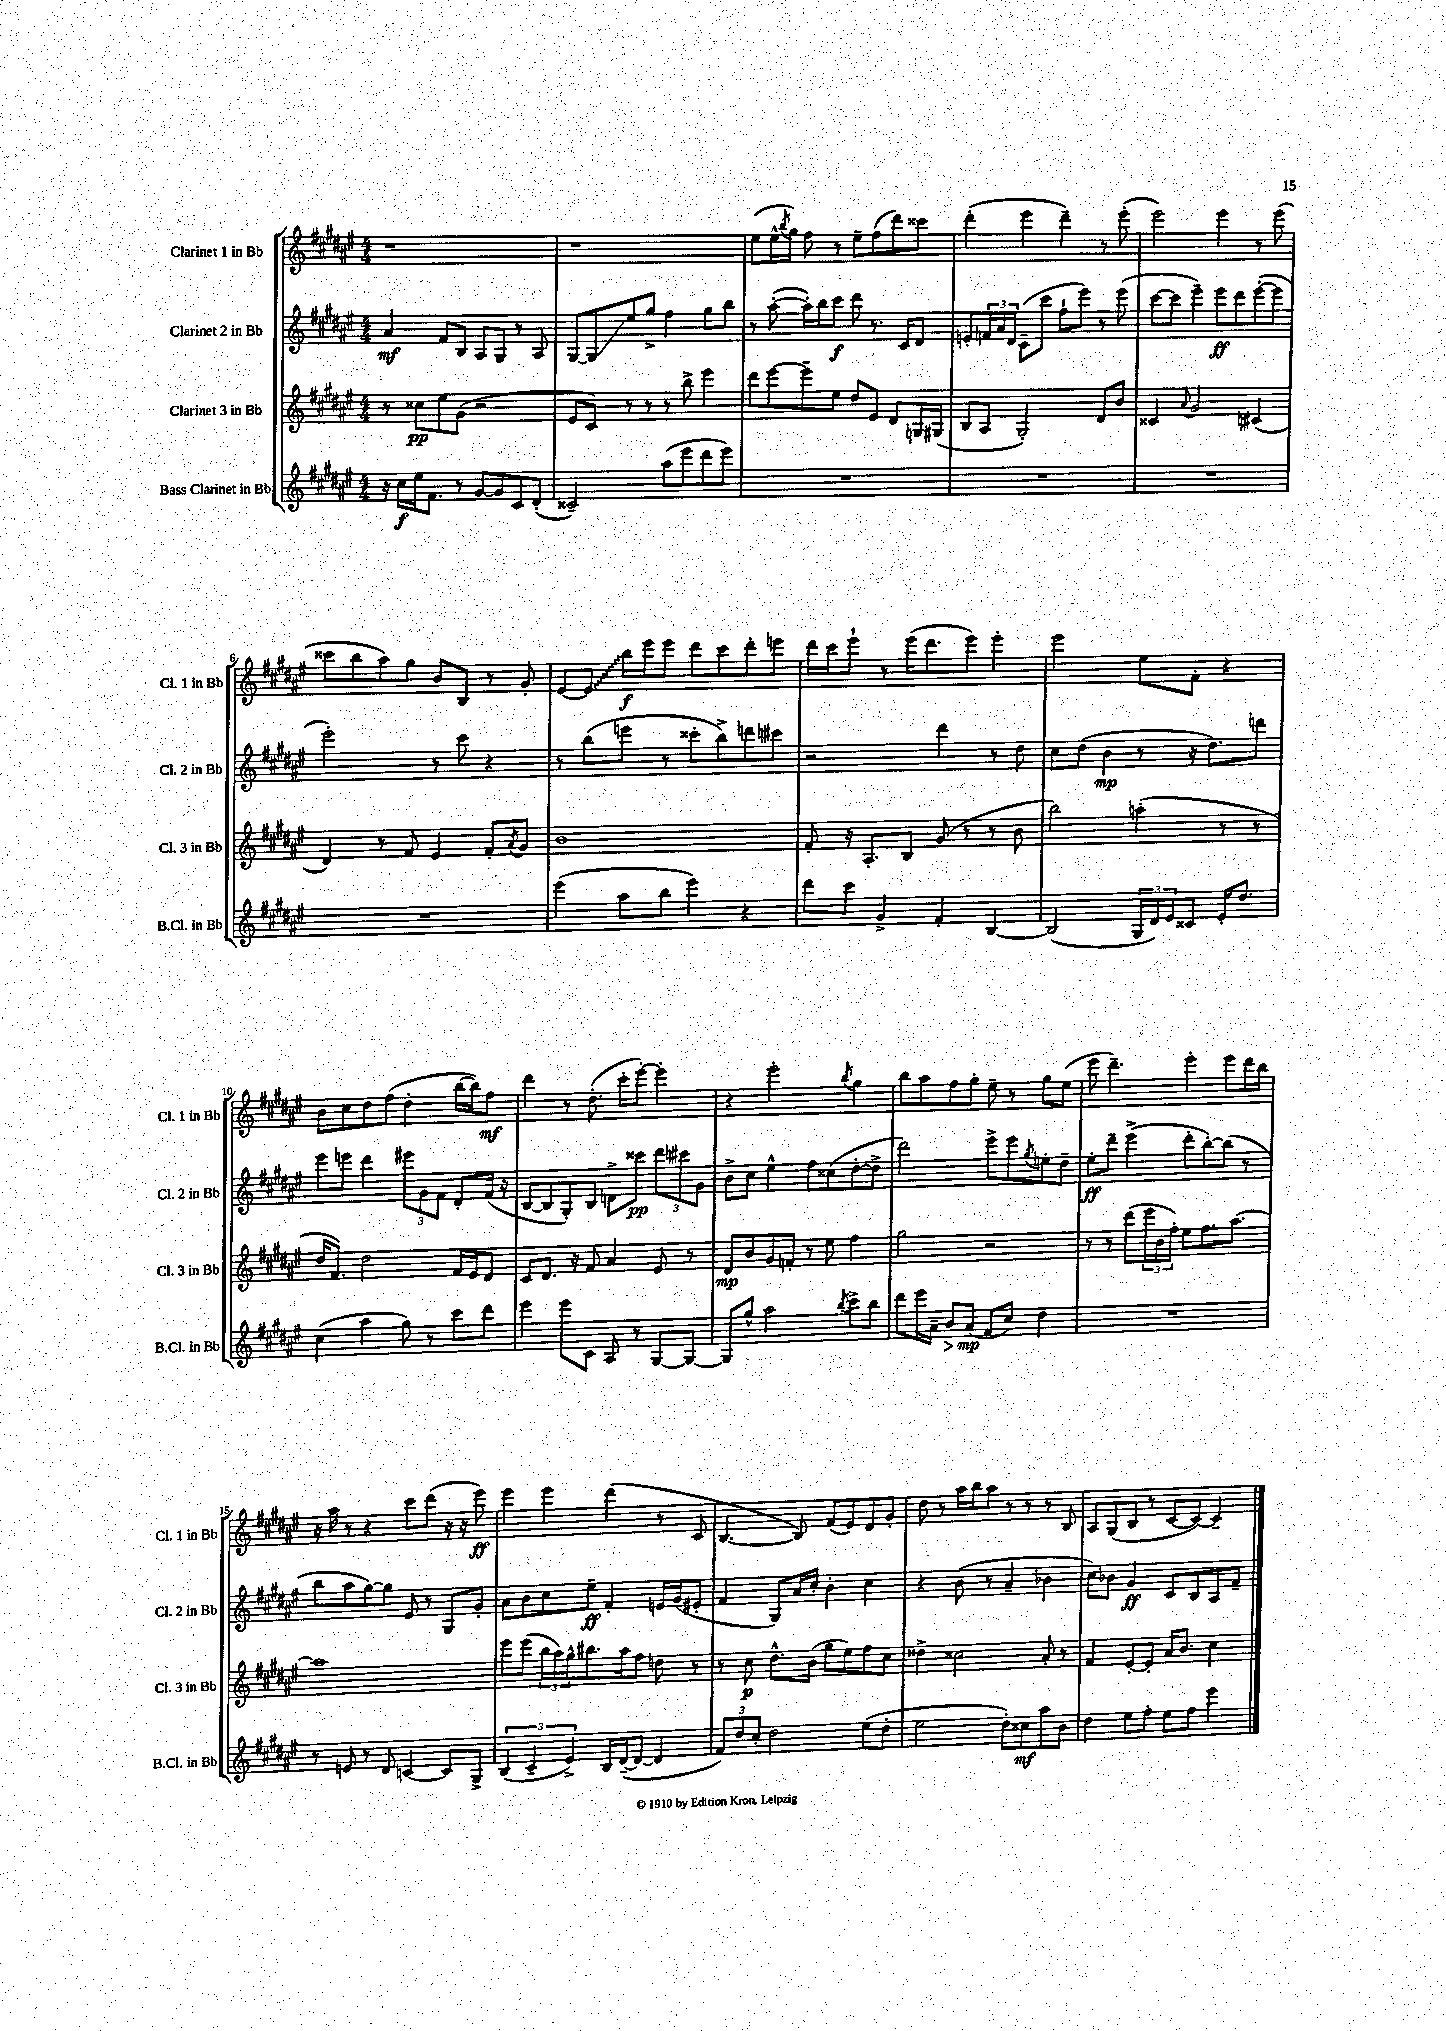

**kern	**kern	**kern	**kern
*staff4	*staff3	*staff2	*staff1
*clefG2	*clefG2	*clefG2	*clefG2
*k[f#c#g#d#a#e#]	*k[f#c#g#d#a#e#]	*k[f#c#g#d#a#e#]	*k[f#c#g#d#a#e#]
*M4/4	*M4/4	*M4/4	*M4/4
16r	8r	4a#/	1r
16cc#\LL	.	.	.
16ee#\J	8cc##\L	.	.
8.f#\J	.	.	.
.	8ee#\	8f#/L	.
8r	(8g#\J	8B/J	.
[8g#/L	2r	8A#/L	.
8g#/]	.	8G#/J	.
8c#/	.	8r	.
(8d#'/J	.	8A#/	.
=	=	=	=
2c##~/)	8e#/L	[8G#/L	1r
.	8c#/J)	8G#/]	.
.	8r	8ee#/	.
.	8r	8gg#^/J	.
(8aa#\L	8r	4ff#\	.
8eee#\	8bb^\	.	.
8ddd#\	4eee#\	8gg#\L	.
8eee#\J)	.	8bb\J	.
=	=	=	=
1r	8ddd#\L	8r	(8ee#\L
.	[8eee#\	([8aa#'\	16ee#^^\L
.	.	.	8qbb/
.	.	.	16gg#\JJ)
.	8eee#~\]	16aa#'\]LL)	8ff#\
.	.	16bb\J	.
.	8ee#\J	8ccc#\J	8r
.	8dd#/L	8ddd#\	8ee#~\L
.	8e#/J	8.r	(8ff#\
.	8d#/L	.	8ddd#\)
.	.	16c#/LK	.
.	16G/L	8d#/J	8ccc##\J
.	(16G#/JJ	.	.
=	=	=	=
1r	8B/L	8e'/L	(4ddd#'\
.	8A#/J	24f/L	.
.	.	24a#/	.
.	.	24d#/JJ	.
.	2G#'/)	(8c#~\L	4eee#\
.	.	8ccc#\J	.
.	.	8ff#`\L	4ddd#~\)
.	.	8eee#\J)	.
.	8d#/L	8r	8r
.	8b/J	(8eee#\	(8eee#'\
=	=	=	=
1r	4c##/	[8ccc#\L	2eee#\)
.	.	8ccc#\]J	.
.	8qqa#/	.	.
.	2g#/	4eee#~\)	.
.	.	8eee#\L	4eee#\
.	.	8ddd#\	.
.	(4c#/	([8eee#'\	8r
.	.	8eee#\]J	(8eee#\
=	=	=	=
1r	4d#/)	2eee#'\)	8ccc##\L
.	.	.	8bb\
.	8r	.	8aa#\)
.	8f#/	.	8gg#\J
.	4e#/	8r	8b/L
.	.	8ccc#\	8B/J
.	8f#'/L	4r	8r
.	8qa#/	.	.
.	8g#/J	.	8g#'/
=	=	=	=
(4eee#\	1b	8r	[8e#/L
.	.	(8bb\L	8e#/]J
8aa#\L	.	8eee\J	16bb\LL
.	.	.	16eee#\J
8bb\J	.	8r	8eee#\J
4eee#\)	.	8ccc##'\L	8ddd#\L
.	.	8bb^\)	8ccc#\
4r	.	8ddd\	8ddd#'\
.	.	8ccc#\J	8eee\J
=	=	=	=
8ddd#\L	8f#'/	2r	16ddd#\LL
.	.	.	16ccc#\J
8ccc#\J	16r	.	8eee#`\J
.	8.A#'/L	.	.
4g#^/	.	.	8r
.	8B/J	.	(16eee#\LK
.	.	.	8.ddd#\
4f#'/	(8g#/	4ddd#\	.
.	8r	.	8eee#\J)
[4B/	8r	8r	4eee#'\
.	8b\	8dd#\	.
=	=	=	=
(2B/]	2bb\)	8cc#\L	2eee#\
.	.	(8dd#\J	.
.	.	4b\	.
24G#/LL	(4aa'\	8r	8ee#\L
24d#/)	.	.	.
24e#/J	.	.	.
8c##/J	.	16r	8f#'\J
.	.	8.dd#\L)	.
16e#'/LK	8r	.	4r
8.dd#/J	.	.	.
.	8r	8ddd\J	.
=	=	=	=
(4cc#\	16dd#/LK	8eee#\L	8b\L
.	8.f#/J)	.	.
.	.	8eee\J	8cc#\
4aa#\	2dd#\	4ddd#\	8dd#\
.	.	.	(8ff#\J
8gg#\)	.	12eee#\L	4dd#'\
.	.	12g#\	.
8r	.	.	.
.	.	12f#\J	.
8ccc#\L	16f#/LL	8d#'/L	[16bb\LL
.	16e#/J	.	16bb\]J)
8ddd#\J	8d#/J	(16f#/Jk	8ff#\J
.	.	16r	.
=	=	=	=
4eee#\	8c#/L	[8B/L	4ddd#\
.	8.d#/J	8B/]	.
8eee#\L	.	8G#'/)	8r
.	16r	.	.
8c#\J	8f#/	8B/J	(8.dd#'\
8A#/	4a#/	8d^\L	.
.	.	.	16ccc#'\LK
8r	.	8ccc##\J	[8eee#'\J)
[8G#/L	8e#/	12ddd#\L	4eee#'\]
.	.	12ccc#\	.
8G#/_J	8r	.	.
.	.	12g#\J	.
=	=	=	=
8G#/]L	8d#/L	8b^\L	4r
8gg#^^/J	8b/	8cc#\J	.
2aa#\	8g#/	4ee#^^\	2eee#'\
.	8f'/J	.	.
.	8r	8ff#\L	.
.	8ee#\	(8cc##\	.
8qbb/	.	.	8qbb/
8ccc#^\L	4ff#\	[8dd#'\	4gg#\
8bb\J	.	8dd#^\]J	.
=	=	=	=
8ddd#\L	2gg#\	2ddd#\)	8bb\L
16eee#\L	.	.	8aa#\
16a#~\JJ	.	.	.
8b/L	.	.	8ff#\
(8a#/J	.	.	8gg#'\J
8f#/L	2r	8eee#^\L	8ee#~\
8cc#/J)	.	8eee#\	8r
.	.	8qgg#/	.
4dd#\	.	8ee'\	8gg#\L
.	.	8dd#~\J	(8ee#\J
=	=	=	=
1r	8r	8ee#'\L	8eee#\
.	8r	8ddd#~\J	4.ddd#~\)
.	(8ddd#\L	(4eee#^\	.
.	24eee#\L	.	.
.	24b\	.	.
.	24ff#'\JJ)	.	.
.	8ee#\L	8ddd#'\L	4eee#'\
.	8.ff#\	[8bb'\)	.
.	.	(8bb\]J	8eee#\L
.	[8.aa#\J	.	.
.	.	8r	16ddd#\L
.	.	.	16bb\JJ
=	=	=	=
8r	1aa#]	8bb\L	16r
.	.	.	16aa#\
8e/	.	8aa#\	8r
8r	.	[8gg#\)	4r
8d#/	.	8gg#\]J	.
[4c/	.	8e#/	8ccc#\L
.	.	8r	(8ddd#\J
8c/]L	.	8G#/L	16r
.	.	.	16r
8G#^/J	.	8g#'/J	8eee#\)
=	=	=	=
(6B/	8eee#\L	8a#\L	4eee#\
.	(8eee#\J	8b\	.
6c#~/	.	.	.
.	24bb\LL	8cc#\	4eee#\
.	24aa#\)	.	.
6e#^/)	24gg#^^\J	.	.
.	8.bb#\	8ee#~\J	.
16B/LL	.	4f#'/	(4ddd#\
([16d#~/J	16aa#\k	.	.
8d#/_J	8ff#\J	.	.
4d#/]	8dd\	16e/LL	8r
.	.	(16g#/J	.
.	8r	8e#'/J	8c#/
=	=	=	=
12f#/L)	8r	4f#/	[4.B/
12dd#/	.	.	.
.	8cc#\	.	.
12cc#'/J	.	.	.
2dd#\	8.dd#^^\L	8G#/L)	.
.	.	16a#/L	8B/])
.	(16b\Jk	16cc#'/JJ	.
.	8gg#\L	4b'\	(8f#/L
.	8ee#\)	.	8e#/)
(8ee#\L	8ff#\	4cc#\	8d#/
8dd#'\J	8cc#\J	.	8g#'/J
=	=	=	=
2ee#\	4dd##^\	4r	8dd#\
.	.	.	8r
.	2cc##\	(8b\	16aa#\LL
.	.	.	16bb\J
.	.	8r	8aa#\J
8dd#'\L)	.	4a#~/	8r
8cc##\	.	.	8r
8aa#\	8a#'/	4b-\	8r
8b\J	8r	.	8B/
=	=	=	=
4dd#\	4f#/	8cc#\L)	8A#/L
.	.	8b-\J	(8G#/
8ee#\L	[8e#'/L	4g#/	8B/J
8ff#'\J	8e#'/]J	.	8r
8ee#\L	16a#/LK	8c#/L	[8c#/L
.	8.b/J	.	.
8ff#\J	.	8B/	8c#/_J)
4eee#\	4cc#\	8A#/	4c#~/]
.	.	8f#~/J	.
==	==	==	==
*-	*-	*-	*-
